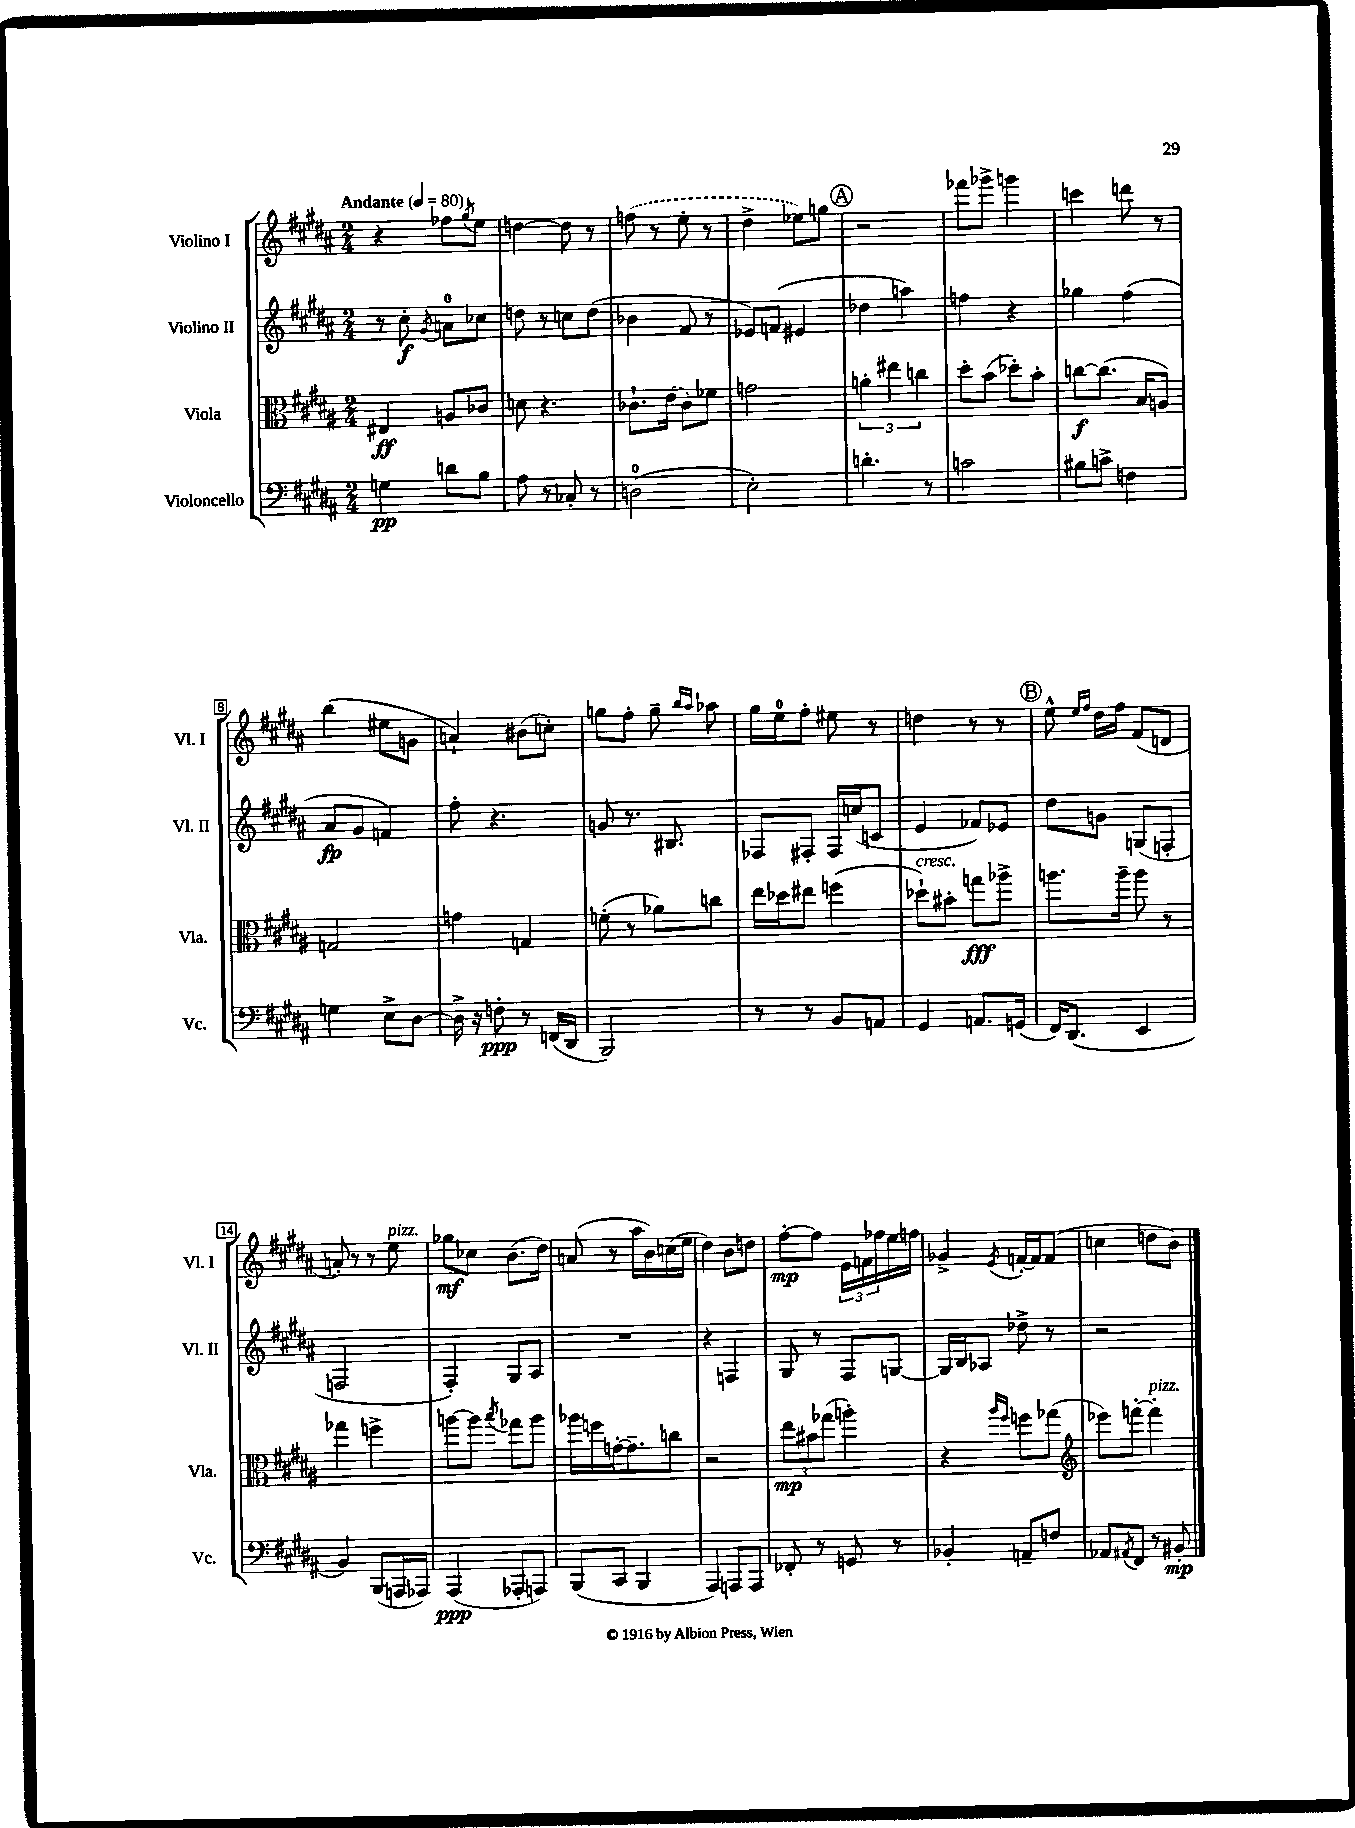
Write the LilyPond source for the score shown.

<<
\new StaffGroup <<
\new Staff = "s0" \with { instrumentName = "Violino I" shortInstrumentName = "Vl. I" } {
    \clef treble \key b \major \numericTimeSignature \time 2/4 \tempo "Andante" 4 = 80
    r4 fes''8 \acciaccatura { gis''8 } e''8 |
    d''4~ d''8 r8 |
    \once \slurDashed f''8( r8 e''8-. r8 |
    dis''4-> ees''8) g''8 |
    \mark \markup { \circle "A" } r2 |
    fes'''8 ges'''8-> g'''4 |
    c'''4 d'''8 r8 |
    b''4( eis''8 g'8 |
    a'4-!) bis'8( c''8-.) |
    g''8 fis''8-. g''8-- \grace { b''16 ais''16 } aes''8 |
    gis''16 e''16-0 fis''8-. eis''8 r8 |
    d''4 r8 r8 |
    \mark \markup { \circle "B" } e''8-^ \grace { e''16 fis''16 } dis''16 fis''16 fis'8( d'8 |
    a'8-.) r8 r8 e''8^\markup { \italic "pizz." } |
    ges''8\mf ces''8 b'8.( dis''16) |
    a'8( r8 ais''16 b'16) c''16( e''16 |
    dis''4) b'8 d''8 |
    fis''8~-.\mp fis''8 \tuplet 3/2 { e'16 f'16 fes''16 } e''16 f''16 |
    ges'4-> \acciaccatura { e'8 } f'16~-. f'16 f'8( |
    c''4 d''8 b'8) \bar "|." |
}
\new Staff = "s1" \with { instrumentName = "Violino II" shortInstrumentName = "Vl. II" } {
    \clef treble \key b \major \numericTimeSignature \time 2/4
    r8 cis''8-.\f \acciaccatura { gis'8 } a'8-0 ces''8 |
    d''8 r8 c''8 d''8( |
    bes'4 fis'8 r8 |
    ees'8) f'8( eis'4 |
    \mark \markup { \circle "A" } des''4 a''4) |
    f''4 r4 |
    ges''4 fis''4( |
    ais'8\fp gis'8 f'4) |
    fis''8-. r4. |
    g'8 r8. bis8. |
    fes8 fis8-. fis16 c''16( c'8 |
    e'4 fes'8) ees'8 |
    \mark \markup { \circle "B" } dis''8 g'8 g8( f8-. |
    f2 |
    fis4-.) gis8 ais8 |
    R2 |
    r4 f4 |
    gis8 r8 fis8 g8~ |
    g16 b16 aes8 des''8-> r8 |
    r2 \bar "|." |
}
\new Staff = "s2" \with { instrumentName = "Viola" shortInstrumentName = "Vla." } {
    \clef alto \key b \major \numericTimeSignature \time 2/4
    eis4\ff a8 ces'8 |
    d'8 r4. |
    ces'8.-! \once \slurDashed e'16( ces'8) fes'8 |
    g'2 |
    \mark \markup { \circle "A" } \tuplet 3/2 { a'4-. eis''4 c''4 } |
    dis''8-. b'8( des''8-.) b'8-. |
    c''8~\f c''8.( b16 a8) |
    g2 |
    g'4 g4 |
    f'8-.( r8 aes'8) c''8 |
    e''16 des''16 eis''8 f''4( |
    des''8-!^\markup { \italic "cresc." }) bis'8-. g''8\fff aes''8-> |
    \mark \markup { \circle "B" } a''8. a''16-- a''8 r8 |
    ges''4 f''4-> |
    a''8~ a''8 \acciaccatura { b''8 } ges''8 a''8 |
    aes''16 f''16 g'16~-. g'8.-- c''8 |
    r2 |
    \tuplet 3/2 { e''8\mp bis'8 ges''8( } a''4-.) |
    r4 \grace { ais''16 fis''16 } f''8 ges''8( |
    \clef treble ees'''8) f'''8~-. f'''4-.^\markup { \italic "pizz." } \bar "|." |
}
\new Staff = "s3" \with { instrumentName = "Violoncello" shortInstrumentName = "Vc." } {
    \clef bass \key b \major \numericTimeSignature \time 2/4
    g4\pp d'8 b8 |
    ais8 r8 ces8-. r8 |
    d2-0( |
    e2-.) |
    \mark \markup { \circle "A" } d'4.-. r8 |
    c'2 |
    bis8 c'8-> f4 |
    g4 e8-> dis8~ |
    dis16-> r16 f8-.\ppp r8 f,16( dis,16 |
    b,,2) |
    r8 r8 b,8 a,8 |
    gis,4 a,8. g,16( |
    \mark \markup { \circle "B" } fis,16) dis,8.( e,4 |
    b,4) b,,8( a,,16 aes,,16) |
    ais,,4\ppp( aes,,8-. a,,8) |
    b,,8( cis,8 b,,4 |
    ais,,4) a,,8 a,,8 |
    fes,8-. r8 g,8 r8 |
    bes,4-. a,8-- f8 |
    aes,8 \acciaccatura { ais,8 } fis,8 r8 bis,8-.\mp \bar "|." |
}
>>
>>
\layout { \context { \Score \override BarNumber.stencil = #(make-stencil-boxer 0.1 0.3 ly:text-interface::print) } }
